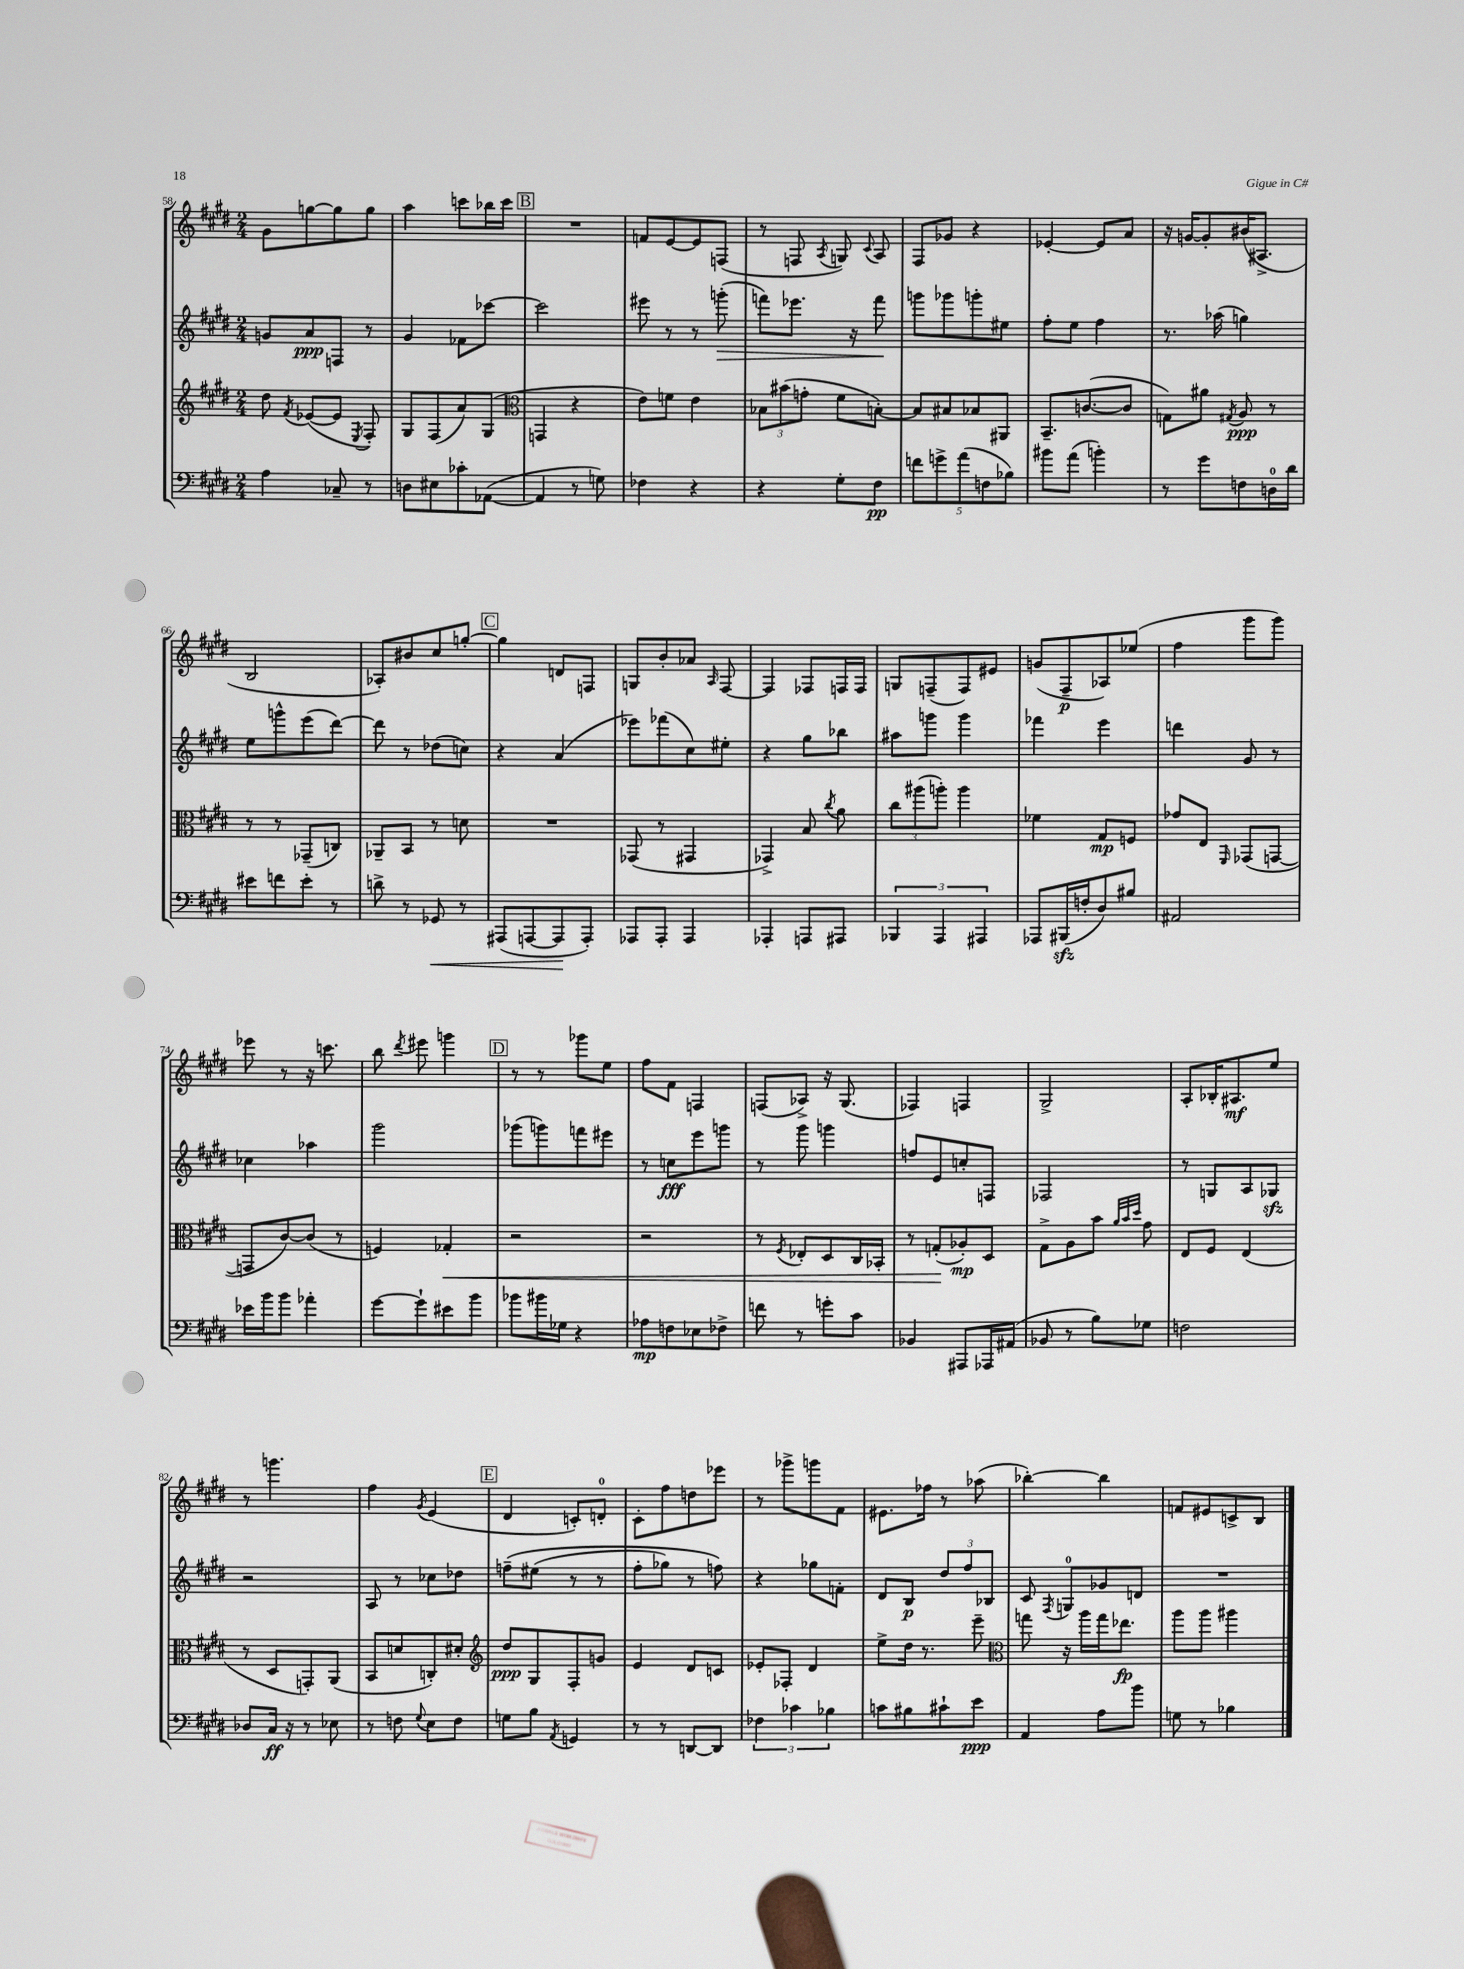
<<
\new StaffGroup <<
\new Staff = "s0" {
    \clef treble \key e \major \numericTimeSignature \time 2/4
    \autoBeamOff gis'8[ g''8~ g''8 g''8] |
    a''4 c'''8[ bes''16 c'''16] |
    \mark \markup { \box "B" } R2 |
    f'8[ e'8~ e'8 f8]( |
    r8 f8 \acciaccatura { a8 } g8) \appoggiatura { cis'8 } a8 |
    fis8[ ges'8] r4 |
    ees'4~-. ees'8[ a'8] |
    r16 g'16[~ g'8-. bis'16( ais8.]-> |
    b2 |
    aes8[-.) bis'8 cis''8 g''8]~-. |
    \mark \markup { \box "C" } g''4 d'8[ f8] |
    g8[ b'8-. aes'8] \grace { a16 } fis8~ |
    fis4 fes8[ f16 f16] |
    g8[ f8--( f8) eis'8] |
    g'8[( fis8--\p aes8) ees''8]( |
    fis''4 gis'''8[ gis'''8]) |
    ees'''8 r8 r16 c'''8. |
    b''8 \acciaccatura { dis'''8 } eis'''8 g'''4 |
    \mark \markup { \box "D" } r8 r8 ges'''8[ e''8] |
    fis''8[ fis'8] f4 |
    f8[( aes8]->) r16 gis8.( |
    fes4) f4 |
    gis2-> |
    a8[-. bes16-. ais8.\mf e''8] |
    r8 g'''4. |
    fis''4 \acciaccatura { gis'8 } e'4( |
    \mark \markup { \box "E" } dis'4 c'8[-.) d'8]-0-. |
    cis'8[-. fis''8 d''8 ees'''8] |
    r8 ges'''8[-> g'''8 fis'8] |
    eis'8.[ fes''16] r8 aes''8( |
    bes''4~-.) bes''4 |
    f'8[ eis'8 c'8-> b8] \bar "|." |
}
\new Staff = "s1" {
    \clef treble \key e \major \numericTimeSignature \time 2/4
    \autoBeamOff g'8[ a'8\ppp f8] r8 |
    gis'4 fes'8[ ces'''8]~ |
    \mark \markup { \box "B" } ces'''2 |
    eis'''8 r8 r8 g'''8-.\>( |
    f'''8[) ees'''8.] r16 f'''8\! |
    g'''8[ ges'''8 g'''8-. eis''8] |
    fis''8[-. e''8] fis''4 |
    r8. aes''16( g''4) |
    e''8[ g'''8-^ e'''8( dis'''8]~) |
    dis'''8 r8 des''8[( c''8]) |
    \mark \markup { \box "C" } r4 a'4( |
    ees'''8[) fes'''8( cis''8) eis''8]-. |
    r4 gis''8[ bes''8] |
    ais''8[ g'''8] g'''4 |
    fes'''4 e'''4 |
    d'''4 gis'8 r8 |
    ces''4 aes''4 |
    gis'''2 |
    \mark \markup { \box "D" } ges'''8[( g'''8) f'''8 eis'''8] |
    r8 c''8[\fff e'''8 g'''8] |
    r8 gis'''8 g'''4 |
    f''8[ e'8 c''8-. f8] |
    fes2 |
    r8 g8[ a8 ges8]\sfz |
    r2 |
    a8 r8 ces''8[ des''8] |
    \mark \markup { \box "E" } f''8[--\( eis''8]( r8 r8 |
    fis''8[-. ges''8]) r8 f''8\) |
    r4 ges''8[ f'8]-. |
    dis'8[ b8]\p \tuplet 3/2 { dis''8[ fis''8 bes8] } |
    cis'8 \acciaccatura { fis8 } g8[-0 ges'8 d'8] |
    R2 \bar "|." |
}
\new Staff = "s2" {
    \clef treble \key e \major \numericTimeSignature \time 2/4
    \autoBeamOff dis''8 \acciaccatura { fis'8 } ees'8[~( ees'8] \acciaccatura { e8 } fis8-.) |
    gis8[ fis8( a'8) gis8]( |
    \mark \markup { \box "B" } \clef alto g,4 r4 |
    e'8[) f'8] e'4 |
    \tuplet 3/2 { bes8[ bis'8( g'8]-. } fis'8[ b8]~-.) |
    b8[ bis8 bes8 ais,8] |
    b,8.[-- c'8.~( c'8] |
    g8[) ais'8] \acciaccatura { gis8 } a8\ppp r8 |
    r8 r8 ges,8[--( c8]) |
    aes,8[-- b,8] r8 d'8 |
    \mark \markup { \box "C" } R2 |
    ges,8( r8 gis,4 |
    ges,4->) b8 \acciaccatura { cis''8 } a'8 |
    \tuplet 3/2 { cis''8[ ais''8( a''8]-.) } a''4 |
    fes'4 gis8[\mp f8] |
    ges'8[ e8] \grace { fis,16 } ges,8[( g,8]~ |
    g,8[ cis'8~) cis'8]( r8 |
    f4) ges4-.\< |
    \mark \markup { \box "D" } r2 |
    r2 |
    r8 \acciaccatura { fis8 } ees8[-. dis8 cis16 bes,16]-. |
    r8 g8[-.\!( aes8-.\mp) dis8] |
    gis8[-> a8 b'8] \grace { a'32[ b'32 dis''32] } gis'8 |
    e8[ fis8] e4( |
    r8 dis8[ g,8-.) a,8]( |
    b,8[ d'8 c8-.) dis'8]-. |
    \mark \markup { \box "E" } \clef treble dis''8[\ppp gis8 fis8-. g'8] |
    e'4 dis'8[ c'8] |
    ees'8[-. fes8]-. dis'4 |
    e''8[-> dis''16] r8. e'''8-- |
    \clef alto g''8 r16 a''16[ g''16 ees''8.]\fp |
    a''8[ a''8] ais''4 \bar "|." |
}
\new Staff = "s3" {
    \clef bass \key e \major \numericTimeSignature \time 2/4
    \autoBeamOff a4 ces8-- r8 |
    d8[ eis8 ces'8-. aes,8]~( |
    \mark \markup { \box "B" } aes,4 r8 g8) |
    fes4 r4 |
    r4 gis8[-. fis8]\pp |
    \tuplet 5/4 { f'8[ g'8-> a'8( f8 bes8]) } |
    bis'8[ a'8]( b'4-.) |
    r8 gis'8[ f8 d16-0 dis'16] |
    eis'8[ f'8 eis'8]-. r8 |
    d'8-> r8 ges,8\< r8 |
    \mark \markup { \box "C" } ais,,8[( a,,8~ a,,8\! a,,8]-.) |
    aes,,8[ aes,,8]-. aes,,4 |
    aes,,4-. a,,8[ ais,,8] |
    \tuplet 3/2 { bes,,4 a,,4 ais,,4 } |
    aes,,8[ bis,,16\sfz( f16-. dis8) bis8] |
    ais,2 |
    ees'16[ b'16 b'8] aes'4-. |
    gis'8[~ gis'8-! eis'8 b'8] |
    \mark \markup { \box "D" } bes'8[ bis'16 ges16] r4 |
    aes8[\mp f8 ees8 fes8]-> |
    f'8 r8 g'8[-. cis'8] |
    bes,4 ais,,8[ aes,,16 ais,16]( |
    bes,8 r8 b8[) ges8] |
    f2 |
    des8[ cis16]\ff r16 r8 ees8 |
    r8 f8 \appoggiatura { gis8 } e8[ f8] |
    \mark \markup { \box "E" } g8[ b8] \acciaccatura { a,8 } g,4 |
    r8 r8 d,8[~ d,8] |
    \tuplet 3/2 { fes4 ces'4 bes4 } |
    c'8[ bis8 cis'8-! e'8]\ppp |
    a,4 a8[ b'8] |
    g8 r8 bes4 \bar "|." |
}
>>
>>
\layout { \context { \Score currentBarNumber = #58 } }
